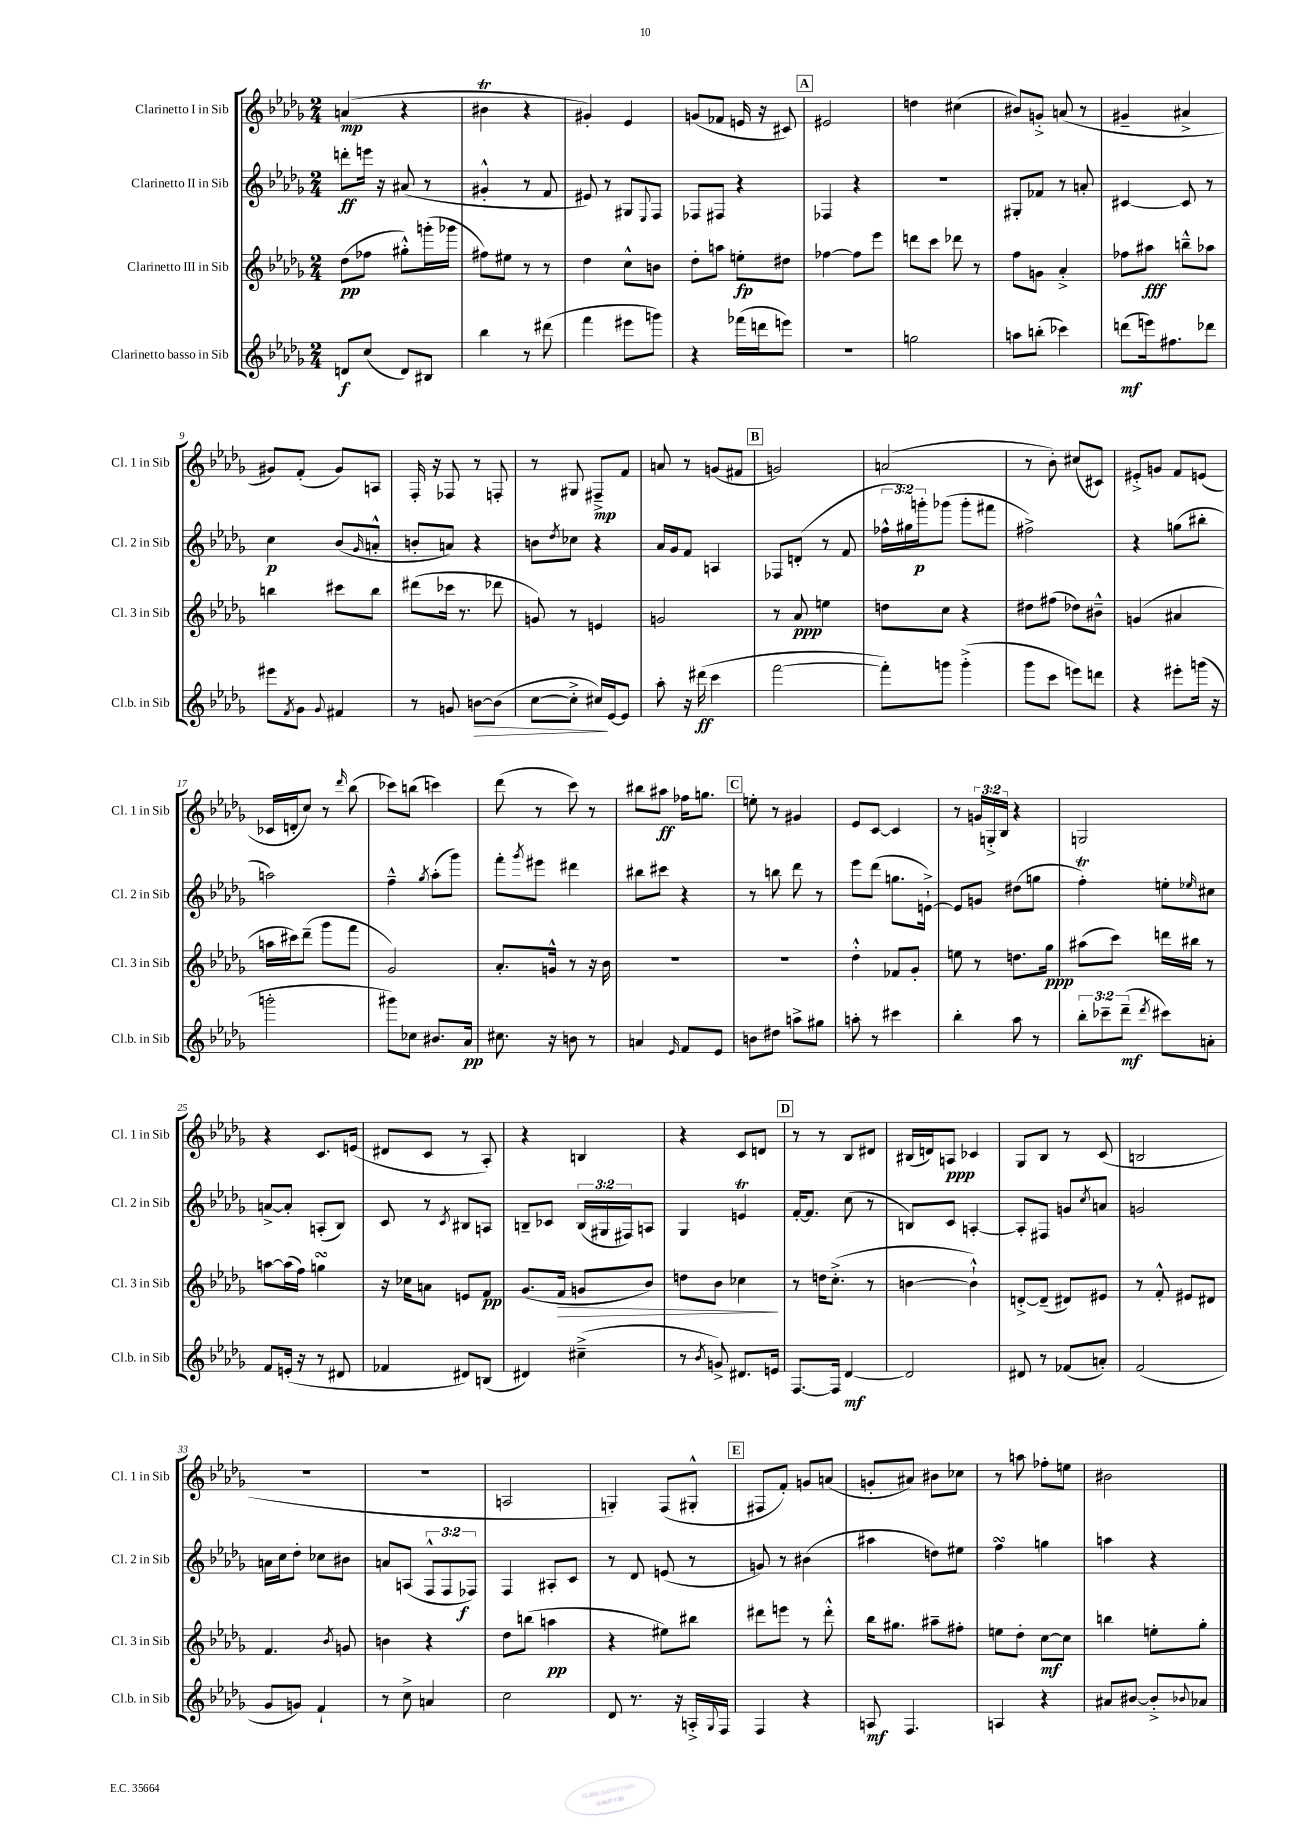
<<
\new StaffGroup <<
\new Staff = "s0" \with { instrumentName = "Clarinetto I in Sib" shortInstrumentName = "Cl. 1 in Sib" } {
    \clef treble \key des \major \numericTimeSignature \time 2/4 \override Staff.TupletNumber.text = #tuplet-number::calc-fraction-text
    a'4\mp( r4 |
    bis'4\trill r4 |
    gis'4-.) ees'4 |
    g'8( fes'8 e'16 r16 cis'8) |
    \mark \markup { \box "A" } eis'2 |
    d''4 cis''4( |
    bis'8) g'8-.-> a'8( r8 |
    gis'4-- ais'4-> |
    gis'8) f'8-.( gis'8) a8 |
    f16-. r16 fes8 r8 f8-. |
    r8 gis8 fis8--->\mp f'8 |
    a'8 r8 g'8( fis'8 |
    \mark \markup { \box "B" } g'2) |
    a'2( |
    r8 bes'8-.) cis''8( cis'8) |
    eis'8-.-> g'8 f'8 e'8( |
    ces'16 d'16-. c''8) r8 \grace { des'''16 } bes''8( |
    ces'''8) b''8( c'''4) |
    des'''8( r8 c'''8) r8 |
    bis''8 ais''8\ff fes''16 g''8. |
    \mark \markup { \box "C" } e''8-. r8 gis'4 |
    ees'8 c'8~ c'4 |
    r8 \tuplet 3/2 { g'16 g16-.-> bes16 } r4 |
    g2 |
    r4 c'8. e'16( |
    dis'8 c'8 r8 aes8-.) |
    r4 b4 |
    r4 c'8 d'8 |
    \mark \markup { \box "D" } r8 r8 bes8 dis'8 |
    bis16( d'16) a8\ppp ces'4 |
    ges8 bes8 r8 c'8( |
    b2 |
    R2 |
    r2 |
    a2 |
    g4-.) f8( gis8-.-^ |
    \mark \markup { \box "E" } fis8 f'8-.) g'8 a'8( |
    g'8-. ais'8) bis'8 ces''8 |
    r8 a''8 fes''8-. e''8 |
    bis'2 \bar "|." |
}
\new Staff = "s1" \with { instrumentName = "Clarinetto II in Sib" shortInstrumentName = "Cl. 2 in Sib" } {
    \clef treble \key des \major \numericTimeSignature \time 2/4 \override Staff.TupletNumber.text = #tuplet-number::calc-fraction-text
    d'''8-.\ff e'''16 r16 ais'8( r8 |
    gis'4-.-^ r8 f'8 |
    eis'8) r8 gis8 \appoggiatura { ees8 } f8 |
    fes8 fis8 r4 |
    \mark \markup { \box "A" } fes4 r4 |
    R2 |
    gis8-. fes'8 r8 a'8-. |
    cis'4~ cis'8 r8 |
    c''4\p bes'8( \grace { ges'16 } a'8-.-^ |
    b'8-. a'8) r4 |
    b'8 \acciaccatura { des''8 } ces''8 r4 |
    aes'16 ges'16 f'8 a4 |
    \mark \markup { \box "B" } fes8 d'8-.( r8 f'8 |
    \tuplet 3/2 { fes''16-^ gis''16) g'''16-.\p } ges'''8( ges'''8-. fis'''8 |
    fis''2->) |
    r4 g''8( bis''8-. |
    a''2) |
    f''4---^ \acciaccatura { ges''8 } aes''8-.( ges'''8) |
    f'''8-. \acciaccatura { ges'''8 } eis'''8 dis'''4 |
    bis''8 cis'''8 r4 |
    \mark \markup { \box "C" } r8 b''8 des'''8 r8 |
    ees'''8 des'''8( g''8. e'16~-!->) |
    e'8 g'8 dis''8( g''8 |
    f''4-.\trill) e''8-. \grace { ees''16 } cis''8 |
    a'8~-> a'8-. a8-.( bes8) |
    c'8 r8 \acciaccatura { c'8 } bis8 a8 |
    b8-- ces'8 \tuplet 3/2 { b16( gis16 fis16) } a8 |
    ges4 e'4\trill |
    \mark \markup { \box "D" } f'16~-. f'8. c''8( r8 |
    b8) c'8 a4~-. |
    a8-. fis8 g'8 \acciaccatura { c''8 } a'8 |
    g'2 |
    a'16 c''16 des''8-. ces''8 bis'8 |
    a'8 a8( \tuplet 3/2 { f8-^ f8 fes8\f) } |
    f4 ais8-. c'8 |
    r8 des'8 e'8( r8 |
    \mark \markup { \box "E" } g'8) r8 bis'4( |
    ais''4 d''8) eis''8 |
    f''4\turn g''4 |
    a''4 r4 \bar "|." |
}
\new Staff = "s2" \with { instrumentName = "Clarinetto III in Sib" shortInstrumentName = "Cl. 3 in Sib" } {
    \clef treble \key des \major \numericTimeSignature \time 2/4
    des''8\pp( fes''8 gis''8-.-^) g'''16-.( ges'''16 |
    fis''8) eis''8 r8 r8 |
    des''4 c''8-^ b'8 |
    des''8-. a''8 e''8-.\fp dis''8 |
    \mark \markup { \box "A" } fes''4~ fes''8 ees'''8 |
    d'''8 c'''8 des'''8 r8 |
    f''8 g'8 aes'4-.-> |
    fes''8 ais''8\fff b''8---^ aes''8 |
    b''4 cis'''8 b''8 |
    dis'''8( ces'''16 r8. des'''8 |
    g'8) r8 e'4 |
    g'2 |
    \mark \markup { \box "B" } r8 aes'8\ppp e''4 |
    d''8 c''8 r4 |
    dis''8 fis''8( des''8) bis'8---^ |
    g'4( ais'4 |
    a''16 cis'''16) des'''8--( ges'''8 f'''8 |
    ges'2) |
    aes'8.-. g'16-^ r8 r16 bes'16 |
    R2 |
    \mark \markup { \box "C" } R2 |
    des''4-.-^ fes'8 ges'8-. |
    e''8 r8 d''8. ges''16\ppp |
    ais''8( c'''8) d'''16 bis''16 r8 |
    a''8~ a''16( f''16) g''4\turn |
    r16 ces''16 a'8 e'8 f'8\pp |
    ges'8.( f'16\> g'8 bes'8) |
    d''8 bes'8 ces''4\! |
    \mark \markup { \box "D" } r8 d''16 c''8.-.->( r8 |
    b'4~ b'4-!-^) |
    d'8~-.-> d'8--( dis'8) eis'8 |
    r8 f'8-.-^ eis'8 dis'8 |
    f'4. \acciaccatura { bes'8 } g'8 |
    b'4 r4 |
    des''8 b''8( a''4\pp |
    r4 eis''8) bis''8 |
    \mark \markup { \box "E" } dis'''8 e'''8 r8 dis'''8-.-^ |
    bes''16 gis''8. ais''8-- fis''8-. |
    e''8 des''8-. c''8~\mf c''8 |
    b''4 e''8-. ges''8-. \bar "|." |
}
\new Staff = "s3" \with { instrumentName = "Clarinetto basso in Sib" shortInstrumentName = "Cl.b. in Sib" } {
    \clef treble \key des \major \numericTimeSignature \time 2/4 \override Staff.TupletNumber.text = #tuplet-number::calc-fraction-text
    d'8\f c''8( d'8) bis8 |
    bes''4 r8 dis'''8( |
    f'''4 eis'''8 g'''8) |
    r4 fes'''16( d'''16 e'''8) |
    \mark \markup { \box "A" } R2 |
    g''2 |
    a''8 b''8-.( ces'''4) |
    d'''8\mf( e'''16) fis''8. des'''8 |
    eis'''8 \acciaccatura { f'8 } ges'8 \appoggiatura { ges'8 } fis'4 |
    r8 g'8 b'8~\> b'8( |
    c''8~ c''8-.-> cis''16\!) ees'16~ ees'8 |
    aes''8-. r16 dis'''16\ff( c'''4 |
    \mark \markup { \box "B" } f'''2~ |
    f'''8-.) g'''8 g'''4-.->( |
    ges'''8 c'''8 e'''8) d'''8 |
    r4 eis'''8-. g'''16( r16 |
    g'''2-. |
    gis'''8) ces''8 bis'8. aes'16\pp |
    cis''8. r16 b'8 r8 |
    a'4 \grace { ees'16 } f'8 ees'8 |
    \mark \markup { \box "C" } b'8 dis''8 a''8-> gis''8 |
    a''8-. r8 cis'''4 |
    bes''4-. aes''8 r8 |
    \tuplet 3/2 { bes''8-. ces'''8-- des'''8--\mf( } \acciaccatura { des'''8 } cis'''8) a'8-. |
    f'8 e'16-.( r16 r8 dis'8 |
    fes'4 dis'8) b8( |
    dis'4) cis''4--->( |
    r8 \acciaccatura { bes'8 } g'8->) dis'8. e'16 |
    \mark \markup { \box "D" } f8.~ f16 des'4~\mf |
    des'2 |
    dis'8 r8 fes'8( a'8-.) |
    f'2( |
    ges'8 g'8) f'4-! |
    r8 c''8-> a'4 |
    c''2 |
    des'8 r8. r16 a16-.-> \appoggiatura { ges8 } f16 |
    \mark \markup { \box "E" } f4 r4 |
    a8\mf f4. |
    a4 r4 |
    ais'8 bis'8~ bis'8-.-> \appoggiatura { bes'8 } aes'8 \bar "|." |
}
>>
>>
